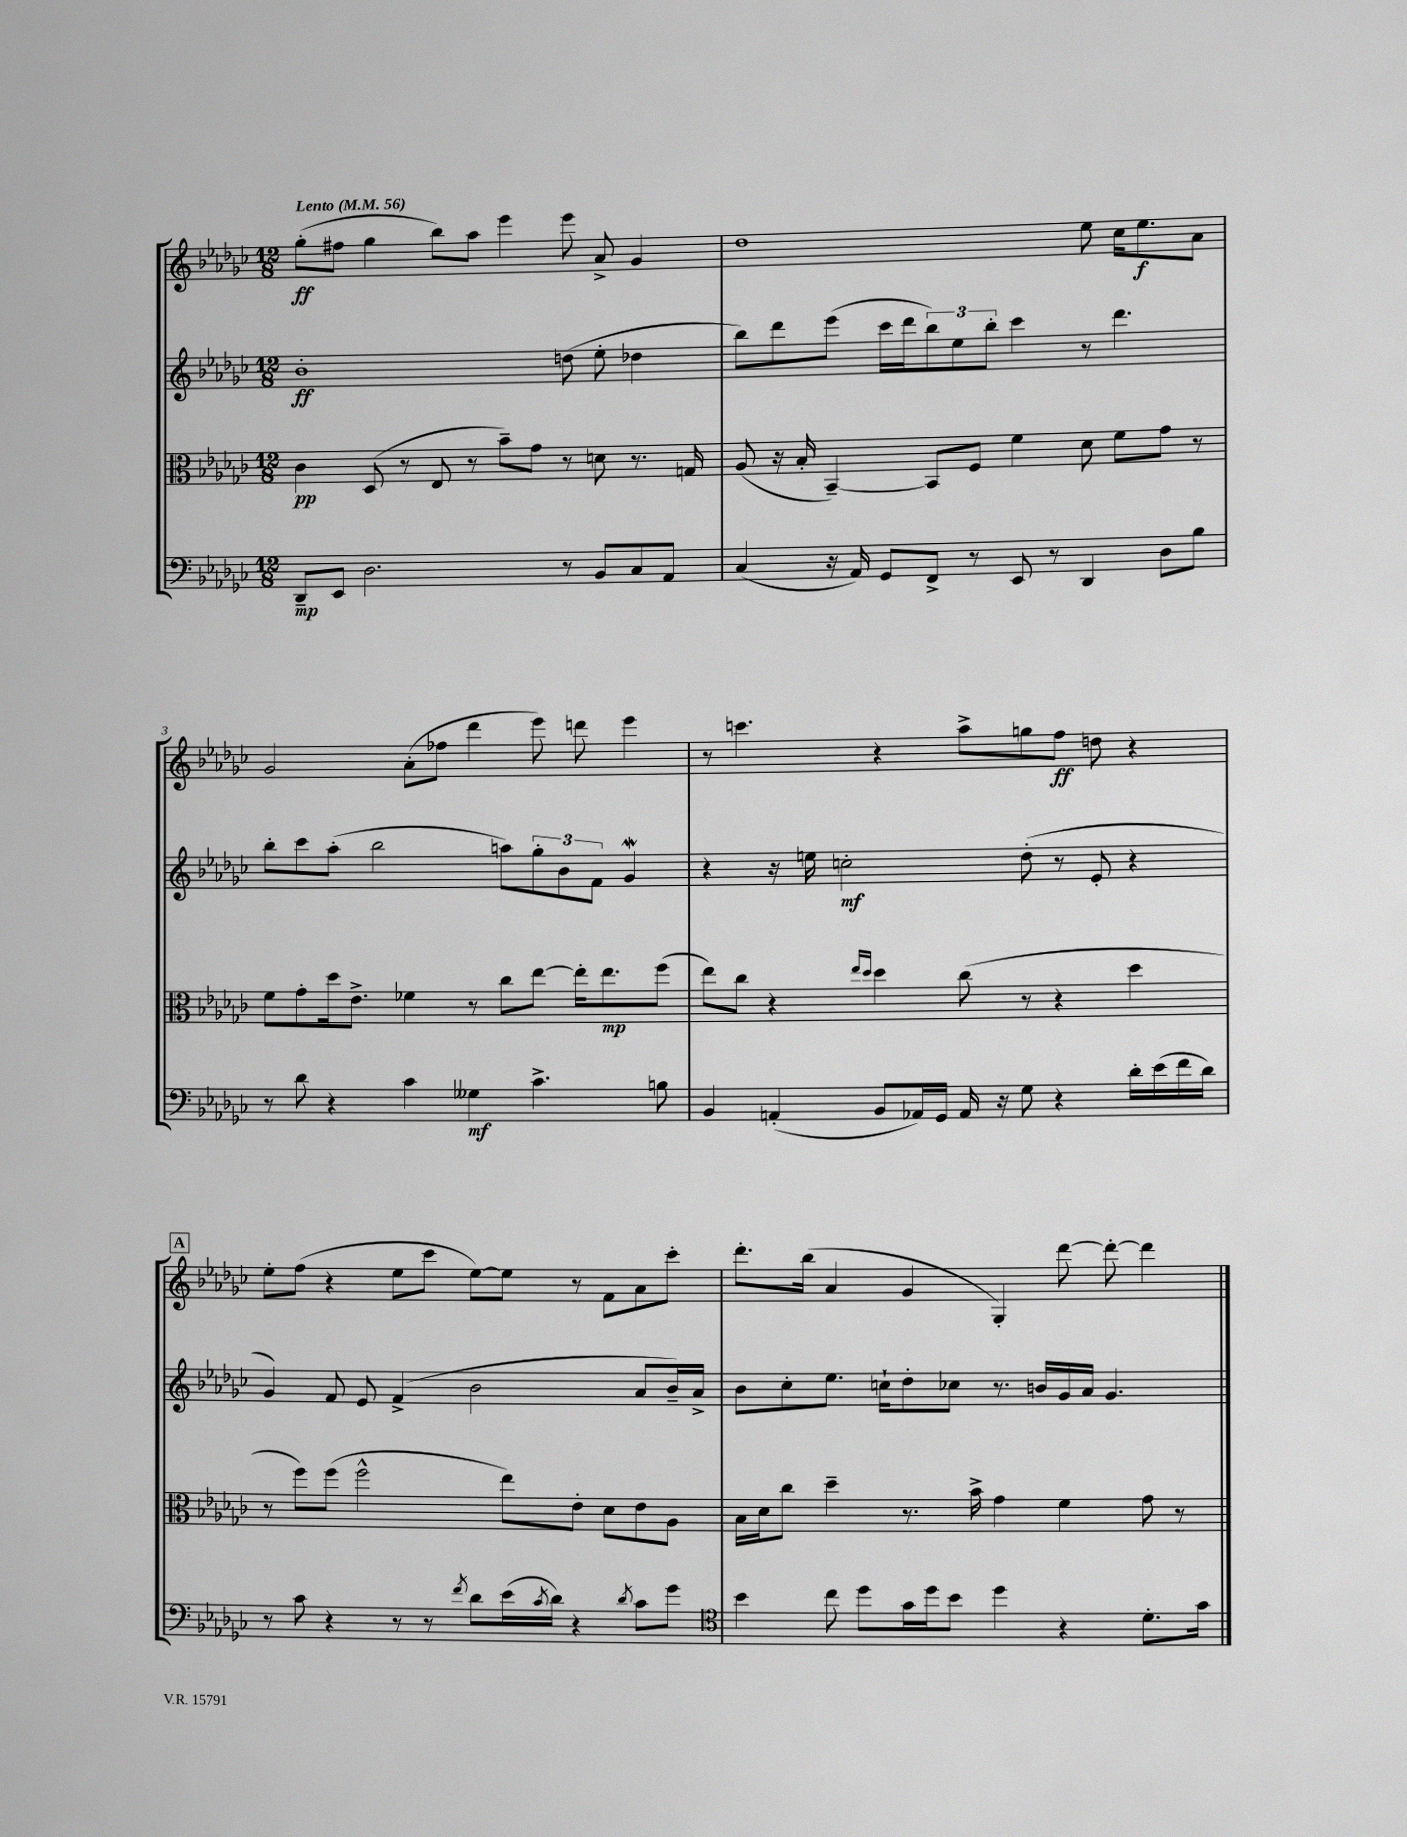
<<
\new StaffGroup <<
\new Staff = "s0" {
    \clef treble \key ges \major \numericTimeSignature \time 12/8 \tempo "Lento" 4 = 56
    ges''8-.\ff( fis''8 ges''4 bes''8) aes''8 ees'''4 ees'''8 aes'8-> ges'4 |
    des''1 ees''8 ces''16 ees''8.\f aes'8 |
    ges'2 aes'8-.( fes''8 des'''4 ees'''8) d'''8 ees'''4 |
    r8 c'''4. r4 aes''8-> g''8 f''8\ff d''8 r4 |
    \mark \markup { \box "A" } ees''8-. f''8( r4 ees''8 ces'''8 ees''8~) ees''8 r8 f'8 aes'8 ces'''8-. |
    des'''8.-. bes''16( aes'4 ges'4 ges4-.) des'''8~ des'''8~-. des'''4 \bar "|." |
}
\new Staff = "s1" {
    \clef treble \key ges \major \numericTimeSignature \time 12/8
    bes'1-.\ff d''8( ees''8-. des''4 |
    bes''8) des'''8 ees'''8( ces'''16 des'''16 \tuplet 3/2 { bes''8) ees''8 bes''8-. } ces'''4 r8 des'''4. |
    bes''8-. ces'''8 aes''8-.( bes''2 a''8) \tuplet 3/2 { ges''8-. bes'8 f'8 } ges'4\mordent |
    r4 r16 e''16 c''2-.\mf des''8-.( r8 ees'8-. r4 |
    \mark \markup { \box "A" } ges'4) f'8 ees'8 f'4->( bes'2 aes'8 bes'16--) aes'16-> |
    bes'8 ces''8-. ees''8. c''16-! des''8-. ces''8 r8. b'16 ges'16 aes'16 ges'4. \bar "|." |
}
\new Staff = "s2" {
    \clef alto \key ges \major \numericTimeSignature \time 12/8
    ces'4\pp des8( r8 ees8 r8 bes'8--) ges'8 r8 d'8 r8. g16 |
    aes8( r16 bes16-. bes,4~--) bes,8 f8 f'4 des'8 f'8 ges'8 r8 |
    f'8 ges'8-. des''16 ees'8.-> fes'4 r8 ces''8 ees''8~ ees''16-. ees''8.\mp f''8( |
    ees''8) ces''8 r4 \grace { ees''16 des''16 } des''4 ces''8( r8 r4 des''4 |
    \mark \markup { \box "A" } r8 f''8) f''8( f''2-^ ees''8) ees'8-. des'8 ees'8 aes8 |
    bes16 des'16 ces''8 des''4-- r8. bes'16-> ges'4 f'4 ges'8 r8 \bar "|." |
}
\new Staff = "s3" {
    \clef bass \key ges \major \numericTimeSignature \time 12/8
    des,8--\mp ees,8 des2. r8 bes,8 ces8 aes,8 |
    ces4( r16 aes,16) ges,8 f,8-> r8 ees,8 r8 des,4 des8 bes8 |
    r8 des'8 r4 ces'4 geses4\mf ces'4.-> b8 |
    bes,4 a,4-.( bes,8 aes,16) ges,16 aes,16 r16 ges8 r4 des'16-. ees'16( f'16 des'16) |
    \mark \markup { \box "A" } r8 ces'8 r4 r8 r8 \acciaccatura { f'8 } des'8 ees'16( \acciaccatura { ces'8 } des'16) r4 \acciaccatura { des'8 } ces'8 ges'8 |
    \clef tenor bes'4 ces''8 des''8 ges'16 des''16 bes'8 des''4 r4 des'8.-. ges'16 \bar "|." |
}
>>
>>
